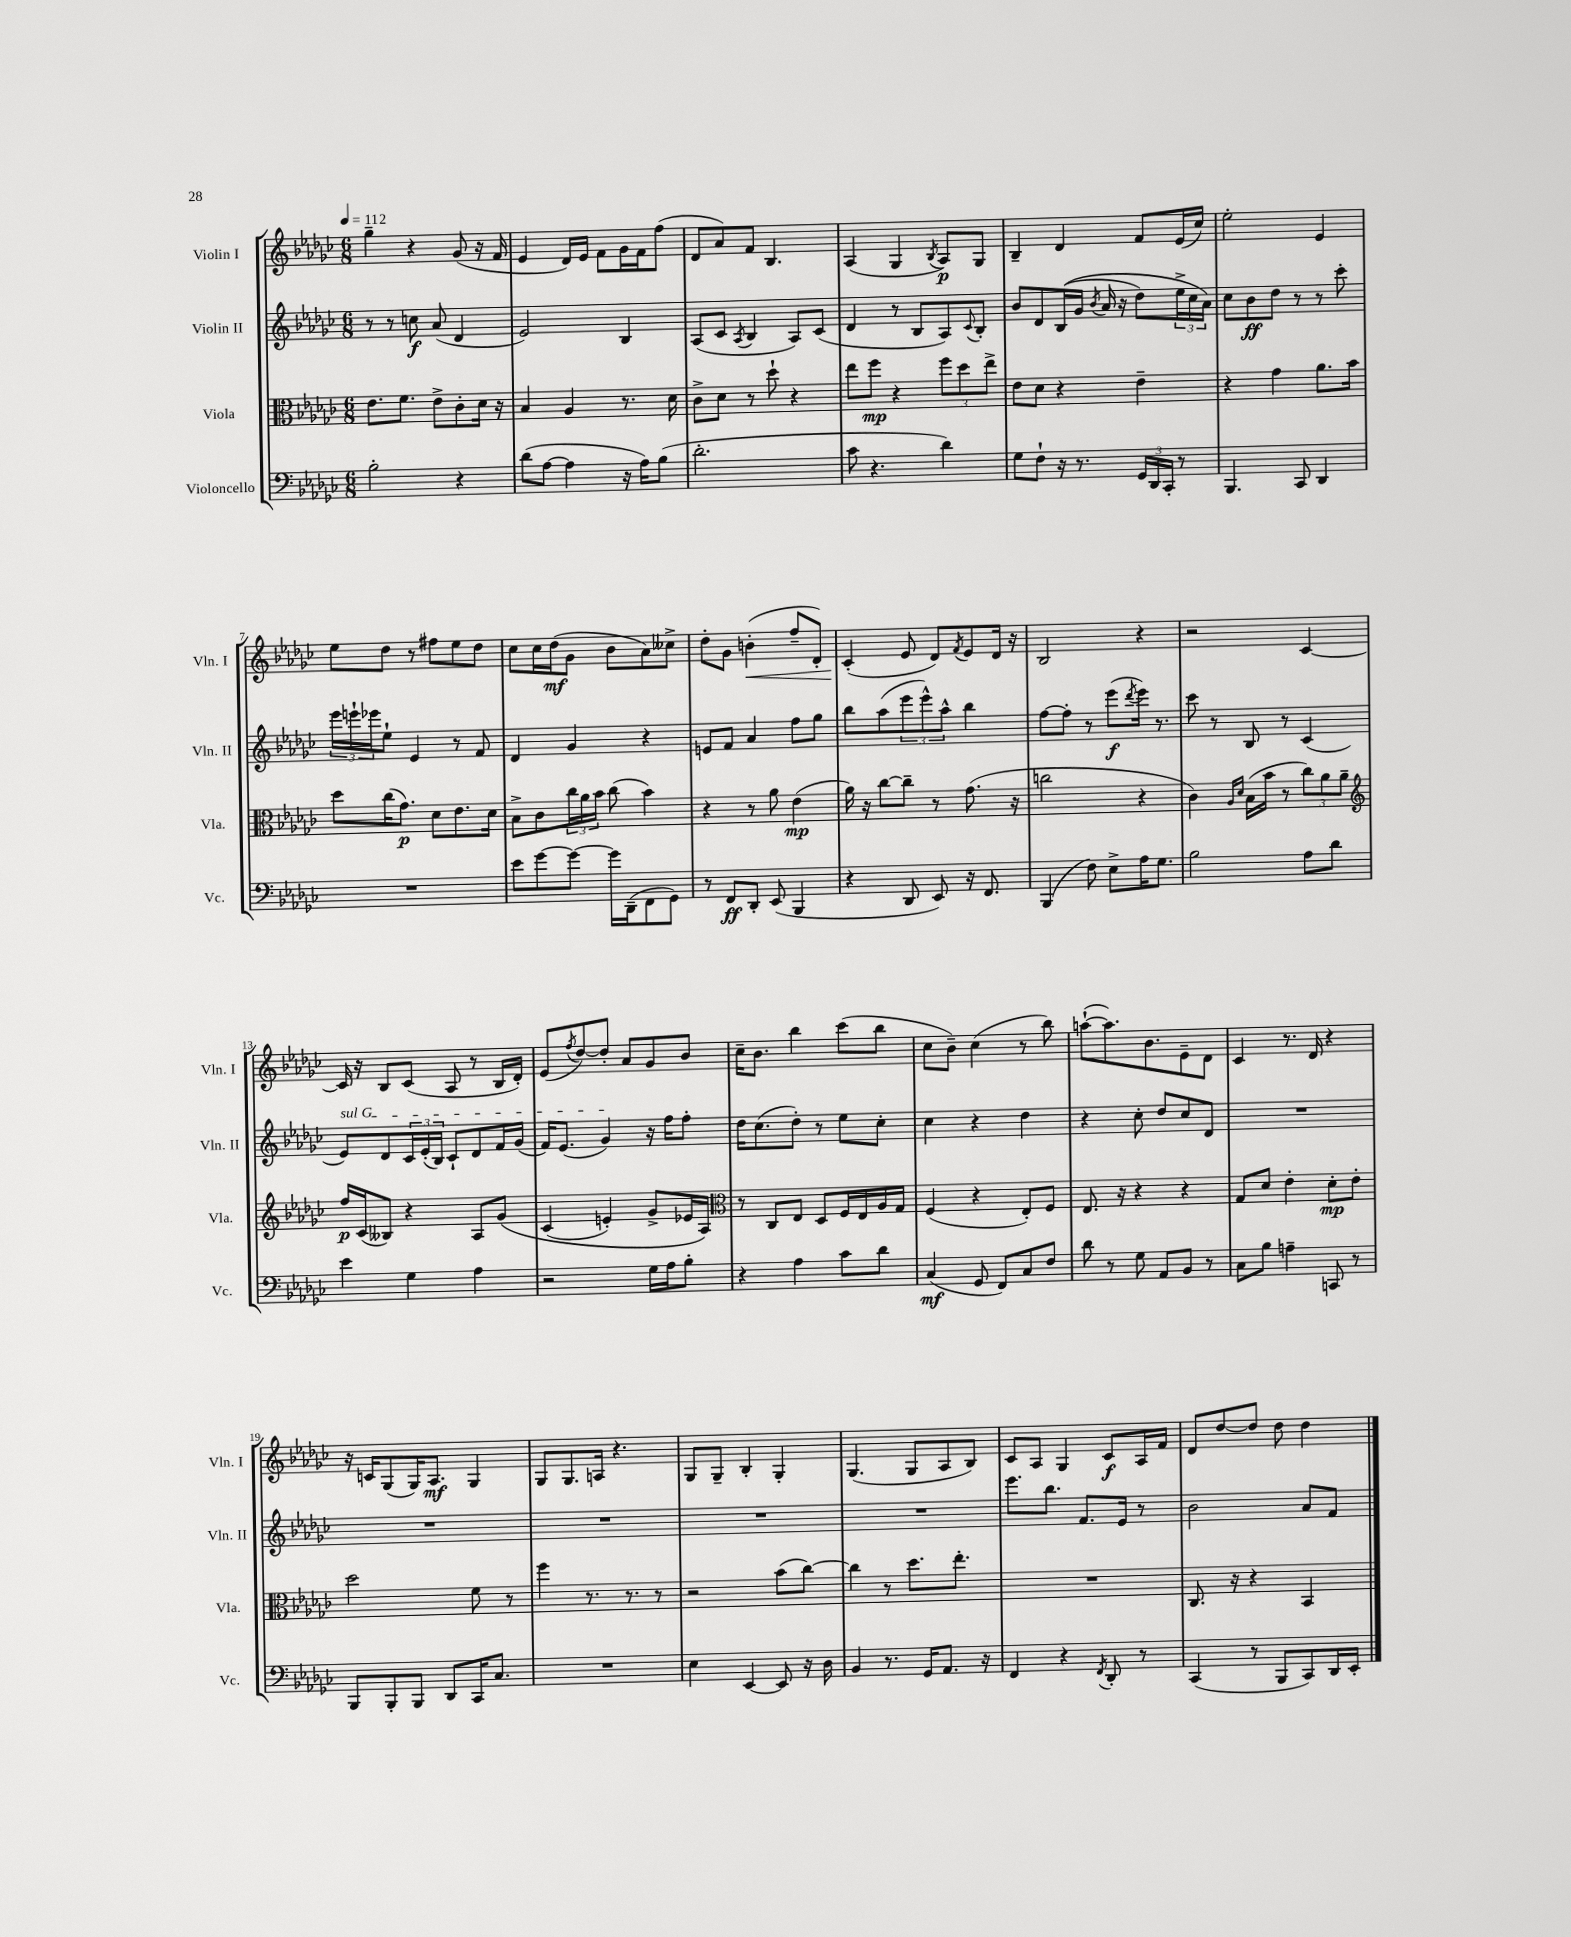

**kern	**dynam	**kern	**dynam	**kern	**dynam	**kern	**dynam
*part4	*part4	*part3	*part3	*part2	*part2	*part1	*part1
*staff4	*staff4	*staff3	*staff3	*staff2	*staff2	*staff1	*staff1
*I"Violoncello	*	*I"Viola	*	*I"Violin II	*	*I"Violin I	*
*I'Vc.	*	*I'Vla.	*	*I'Vln. II	*	*I'Vln. I	*
*clefF4	*	*clefC3	*	*clefG2	*	*clefG2	*
*k[b-e-a-d-g-c-]	*	*k[b-e-a-d-g-c-]	*	*k[b-e-a-d-g-c-]	*	*k[b-e-a-d-g-c-]	*
*M6/8	*	*M6/8	*	*M6/8	*	*M6/8	*
*MM112	*	*MM112	*	*MM112	*	*MM112	*
=1	=1	=1	=1	=1	=1	=1	=1
2B-'\	.	8.e-\L	.	8r	.	4gg-~\	.
.	.	.	.	8r	.	.	.
.	.	8.f\J	.	.	.	.	.
.	.	.	.	8ccn\	f	4r	.
.	.	8e-^\L	.	(8a-/	.	.	.
4r	.	8c-'\	.	4d-/	.	(8g-/	.
.	.	16d-\Jk	.	.	.	16r	.
.	.	16r	.	.	.	16f/	.
=2	=2	=2	=2	=2	=2	=2	=2
(8d-\L	.	4B-/	.	2e-/)	.	4e-/	.
[8A-\J	.	.	.	.	.	.	.
4A-\]	.	4A-/	.	.	.	16d-/LL)	.
.	.	.	.	.	.	16e-/JJ	.
.	.	.	.	.	.	8f\L	.
16r	.	8.r	.	4B-/	.	16g-\L	.
16A-\KL)	.	.	.	.	.	16f\J	.
(8B-\J	.	.	.	.	.	(8ff\J	.
.	.	16d-\	.	.	.	.	.
=3	=3	=3	=3	=3	=3	=3	=3
2.d-'\	.	8c-^\L	.	(8A-/L	.	8d-/L	.
.	.	8d-\J	.	8c-/J	.	8a-/)	.
.	.	.	.	8qA-/	.	.	.
.	.	8r	.	4B-/	.	8f/J	.
.	.	8dd-`\	.	.	.	4.B-/	.
.	.	4r	.	8A-/L)	.	.	.
.	.	.	.	(8c-/J	.	.	.
=4	=4	=4	=4	=4	=4	=4	=4
8c-\	.	8ee-\L	.	4d-/	.	(4A-/	.
4.r	.	8ff\J	mp	.	.	.	.
.	.	4r	.	8r	.	4G-/	.
.	.	.	.	8B-/L	.	.	.
.	.	.	.	.	.	8qB-/	.
4d-\)	.	12ff\L	.	8A-/)	.	8A-/L)	p
.	.	12dd-\	.	.	.	.	.
.	.	.	.	8qqc-/	.	.	.
.	.	.	.	8B-'/J	.	8G-/J	.
.	.	12ee-^\J	.	.	.	.	.
=5	=5	=5	=5	=5	=5	=5	=5
8G-\L	.	8e-\L	.	8b-/L	.	4B-~/	.
8F`\J	.	8d-\J	.	8d-/	.	.	.
16r	.	4r	.	((16B-/L	.	4d-/	.
8.r	.	.	.	16g-/JJ	.	.	.
.	.	.	.	8qb-/	.	.	.
.	.	.	.	16a-/	.	.	.
.	.	.	.	16r	.	.	.
24GG-/LL	.	4e-~\	.	8dd-\L)	.	8f/L	.
24DD-/	.	.	.	.	.	.	.
24CC-'/JJ	.	.	.	.	.	.	.
8r	.	.	.	24ee-^\L	.	(16e-/L	.
.	.	.	.	24cc-\	.	.	.
.	.	.	.	.	.	16cc-/JJ)	.
.	.	.	.	24a-\JJ)	.	.	.
=6	=6	=6	=6	=6	=6	=6	=6
4.BBB-/	.	4r	.	8cc-\L	.	2ee-'\	.
.	.	.	.	8b-\	ff	.	.
.	.	4g-\	.	8dd-\J	.	.	.
8CC-/	.	.	.	8r	.	.	.
4DD-/	.	8.a-\L	.	8r	.	4e-/	.
.	.	.	.	8ccc-'\	.	.	.
.	.	16b-\Jk	.	.	.	.	.
!!LO:LB:g=z
=7	=7	=7	=7	=7	=7	=7	=7
2.r	.	8dd-\L	.	24eee-\LL	.	8ee-\L	.
.	.	.	.	24eeen`\	.	.	.
.	.	.	.	24eee-X\J	.	.	.
.	.	(16cc-\K	.	8ee-`\J	.	8dd-\J	.
.	.	8.g-\J)	p	.	.	.	.
.	.	.	.	4e-/	.	8r	.
.	.	8d-\L	.	.	.	8ff#X\L	.
.	.	8.e-\	.	8r	.	8ee-\	.
.	.	.	.	8f/	.	8dd-\J	.
.	.	16d-\Jk	.	.	.	.	.
=8	=8	=8	=8	=8	=8	=8	=8
8e-\L	.	8B-^\L	.	4d-/	.	8cc-\L	.
[8g-\	.	8c-\	.	.	.	16cc-\L	.
.	.	.	.	.	.	(16dd-\J	mf
8g-\J_	.	24cc-\L	.	4g-/	.	8g-\J	.
.	.	24a-\	.	.	.	.	.
.	.	24b-\JJ	.	.	.	.	.
16g-\LL]	.	(8cc-\	.	.	.	8b-\L	.
(16DD-~\J	.	.	.	.	.	.	.
8FF\	.	4b-\)	.	4r	.	8a-\)	.
8GG-\J)	.	.	.	.	.	8cc--X^\J	.
=9	=9	=9	=9	=9	=9	=9	=9
8r	.	4r	.	8en/L	.	8dd-'\L	.
8FF/L	ff	.	.	8f/J	.	8g-\J	.
!	!	!	!	!	!	!	!LO:HP:b
8DD-'/J	.	8r	.	4a-/	.	(4bn'\	<
(8EE-/	.	8a-\	.	.	.	.	.
4BBB-/	.	(4e-\	mp	8ff\L	.	8ff~/L	.
.	.	.	.	8gg-\J	.	8d-'/J)	.
=10	=10	=10	=10	=10	=10	=10	=10
4r	.	16a-\)	.	8bb-\L	.	(4c-'/	.
.	.	16r	.	.	.	.	.
.	.	[8cc-\L	.	(8aa-\	.	.	.
8DD-/	.	8cc-~\J]	.	12eee-\	.	8e-/	[
.	.	.	.	12eee-^^\)	.	.	.
8EE-/)	.	8r	.	.	.	8d-/L)	.
.	.	.	.	12aa-^^\J	.	.	.
.	.	.	.	.	.	8qf/	.
16r	.	(8.g-\	.	4bb-\	.	8e-/	.
8.FF/	.	.	.	.	.	.	.
.	.	.	.	.	.	16d-/Jk	.
.	.	16r	.	.	.	16r	.
=11	=11	=11	=11	=11	=11	=11	=11
(4BBB-/	.	2ccn\	.	[8ff\L	.	2B-/	.
.	.	.	.	8ff'\J]	.	.	.
8F\)	.	.	.	8r	.	.	.
8E-^\L	.	.	.	(8eee-\L	f	.	.
.	.	.	.	8qddd-/	.	.	.
16A-\K	.	4r	.	16eee-\Jk)	.	4r	.
8.G-\J	.	.	.	8.r	.	.	.
=12	=12	=12	=12	=12	=12	=12	=12
2B-\	.	4c-\)	.	8ccc-\	.	2r	.
.	.	.	.	8r	.	.	.
.	.	16qqA-/LL	.	.	.	.	.
.	.	16qqd-/JJ	.	.	.	.	.
.	.	(16B-\LL	.	8B-/	.	.	.
.	.	16b-\JJ	.	.	.	.	.
.	.	8r	.	8r	.	.	.
8A-\L	.	12cc-\L)	.	(4c-/	.	[4c-/	.
.	.	12a-\	.	.	.	.	.
8d-\J	.	.	.	.	.	.	.
.	.	12a-~\J	.	.	.	.	.
!!LO:LB:g=z
=13	=13	=13	=13	=13	=13	=13	=13
*	*	*clefG2	*	*	*	*	*
!	!	!	!	!LO:TX:a:i:t=sul G	!	!	!
4e-\	.	16ff/LL	p	8e-/L)	.	16c-/]	.
.	.	(16c-/J	.	.	.	16r	.
.	.	8B--X/J)	.	8d-/	.	8B-/L	.
4G-\	.	4r	.	24c-/L	.	(8c-/J	.
.	.	.	.	(24e-'/	.	.	.
.	.	.	.	24B-/JJ)	.	.	.
.	.	.	.	8c-`/L	.	8A-/	.
4A-\	.	8A-/L	.	8d-/	.	8r	.
.	.	(8g-/J	.	16f/L	.	16B-/LL	.
.	.	.	.	(16g-/JJ	.	16d-'/JJ)	.
=14	=14	=14	=14	=14	=14	=14	=14
2r	.	(4c-/	.	16f/KL)	.	(8e-/L	.
.	.	.	.	(8.e-/J	.	.	.
.	.	.	.	.	.	8qff/	.
.	.	.	.	.	.	[8dd-/)	.
.	.	4en'/)	.	4g-/)	.	8dd-'/J]	.
.	.	.	.	.	.	8a-/L	.
16G-\LL	.	8g-^/L	.	16r	.	8g-/	.
16A-\J	.	.	.	16ff\KL	.	.	.
8B-'\J	.	16e-X/L	.	8ff'\J	.	8b-/J	.
.	.	16A-/JJ)	.	.	.	.	.
=15	=15	=15	=15	=15	=15	=15	=15
*	*	*clefC3	*	*	*	*	*
4r	.	8r	.	16dd-\KL	.	16cc-~\KL	.
.	.	.	.	(8.cc-\	.	8.b-\J	.
.	.	8C-/L	.	.	.	.	.
4A-\	.	8E-/J	.	8dd-'\J)	.	4bb-\	.
.	.	8D-/L	.	8r	.	.	.
8c-\L	.	16F/L	.	8ee-\L	.	(8ccc-\L	.
.	.	16E-/	.	.	.	.	.
8d-\J	.	16A-/	.	8cc-'\J	.	8bb-\J	.
.	.	16G-/JJ	.	.	.	.	.
=16	=16	=16	=16	=16	=16	=16	=16
(4C-/	mf	(4F/	.	4cc-\	.	8cc-\L	.
.	.	.	.	.	.	8b-~\J)	.
8GG-/	.	4r	.	4r	.	(4cc-\	.
8FF/L)	.	.	.	.	.	.	.
8C-/	.	8E-'/L)	.	4dd-\	.	8r	.
8F/J	.	8F/J	.	.	.	8bb-\)	.
=17	=17	=17	=17	=17	=17	=17	=17
8d-\	.	8.E-/	.	4r	.	([8aan`\L	.
8r	.	.	.	.	.	8.aa\])	.
.	.	16r	.	.	.	.	.
8G-\	.	4r	.	8cc-'\	.	.	.
.	.	.	.	.	.	8.b-\	.
8AA-/L	.	.	.	8dd-/L	.	.	.
8BB-/J	.	4r	.	8cc-/	.	8e-~\	.
8r	.	.	.	8d-/J	.	8d-\J	.
=18	=18	=18	=18	=18	=18	=18	=18
8C-\L	.	8G-/L	.	2.r	.	4c-/	.
8B-\J	.	8d-/J	.	.	.	.	.
4An~\	.	4e-'\	.	.	.	8.r	.
.	.	.	.	.	.	16d-/	.
8CCn/	.	8d-'\L	mp	.	.	4r	.
8r	.	8e-'\J	.	.	.	.	.
!!LO:LB:g=z
=19	=19	=19	=19	=19	=19	=19	=19
8BBB-/L	.	2dd-\	.	2.r	.	16r	.
.	.	.	.	.	.	16cn/KL	.
8BBB-'/	.	.	.	.	.	(8G-/	.
8BBB-/J	.	.	.	.	.	16G-/K)	.
.	.	.	.	.	.	8.A-/J	mf
8DD-/L	.	.	.	.	.	.	.
16CC-/K	.	8f\	.	.	.	4G-/	.
8.C-/J	.	.	.	.	.	.	.
.	.	8r	.	.	.	.	.
=20	=20	=20	=20	=20	=20	=20	=20
2.r	.	4ff\	.	2.r	.	8G-/L	.
.	.	.	.	.	.	8.G-/	.
.	.	8.r	.	.	.	.	.
.	.	.	.	.	.	16An/Jk	.
.	.	.	.	.	.	4.r	.
.	.	8.r	.	.	.	.	.
.	.	8r	.	.	.	.	.
=21	=21	=21	=21	=21	=21	=21	=21
4E-\	.	2r	.	2.r	.	8G-/L	.
.	.	.	.	.	.	8G-~/J	.
[4EE-/	.	.	.	.	.	4B-'/	.
8EE-/]	.	(8b-\L	.	.	.	4G-'/	.
16r	.	[8cc-\J)	.	.	.	.	.
16D-\	.	.	.	.	.	.	.
=22	=22	=22	=22	=22	=22	=22	=22
4BB-/	.	4cc-\]	.	2.r	.	(4.G-/	.
8.r	.	8r	.	.	.	.	.
.	.	8.dd-\L	.	.	.	8G-/L	.
16GG-/KL	.	.	.	.	.	.	.
8.AA-/J	.	.	.	.	.	8A-/	.
.	.	8.ee-'\J	.	.	.	.	.
.	.	.	.	.	.	8B-/J)	.
16r	.	.	.	.	.	.	.
=23	=23	=23	=23	=23	=23	=23	=23
4FF/	.	2.r	.	8.eee-\L	.	8c-/L	.
.	.	.	.	.	.	8A-/J	.
.	.	.	.	8.bb-\J	.	.	.
4r	.	.	.	.	.	4G-/	.
.	.	.	.	8.f/L	.	.	.
8qFF/	.	.	.	.	.	.	.
8DD-'/	.	.	.	.	.	8c-/L	f
.	.	.	.	16e-/Jk	.	.	.
8r	.	.	.	8r	.	16A-/L	.
.	.	.	.	.	.	16f/JJ	.
=24	=24	=24	=24	=24	=24	=24	=24
(4CC-/	.	8.C-/	.	2b-\	.	8d-/L	.
.	.	.	.	.	.	[8dd-/	.
.	.	16r	.	.	.	.	.
8r	.	4r	.	.	.	8dd-/J]	.
8BBB-/L	.	.	.	.	.	8dd-\	.
8CC-/)	.	4BB-/	.	8a-/L	.	4dd-\	.
16DD-/L	.	.	.	8f/J	.	.	.
16EE-'/JJ	.	.	.	.	.	.	.
==	==	==	==	==	==	==	==
*-	*-	*-	*-	*-	*-	*-	*-
